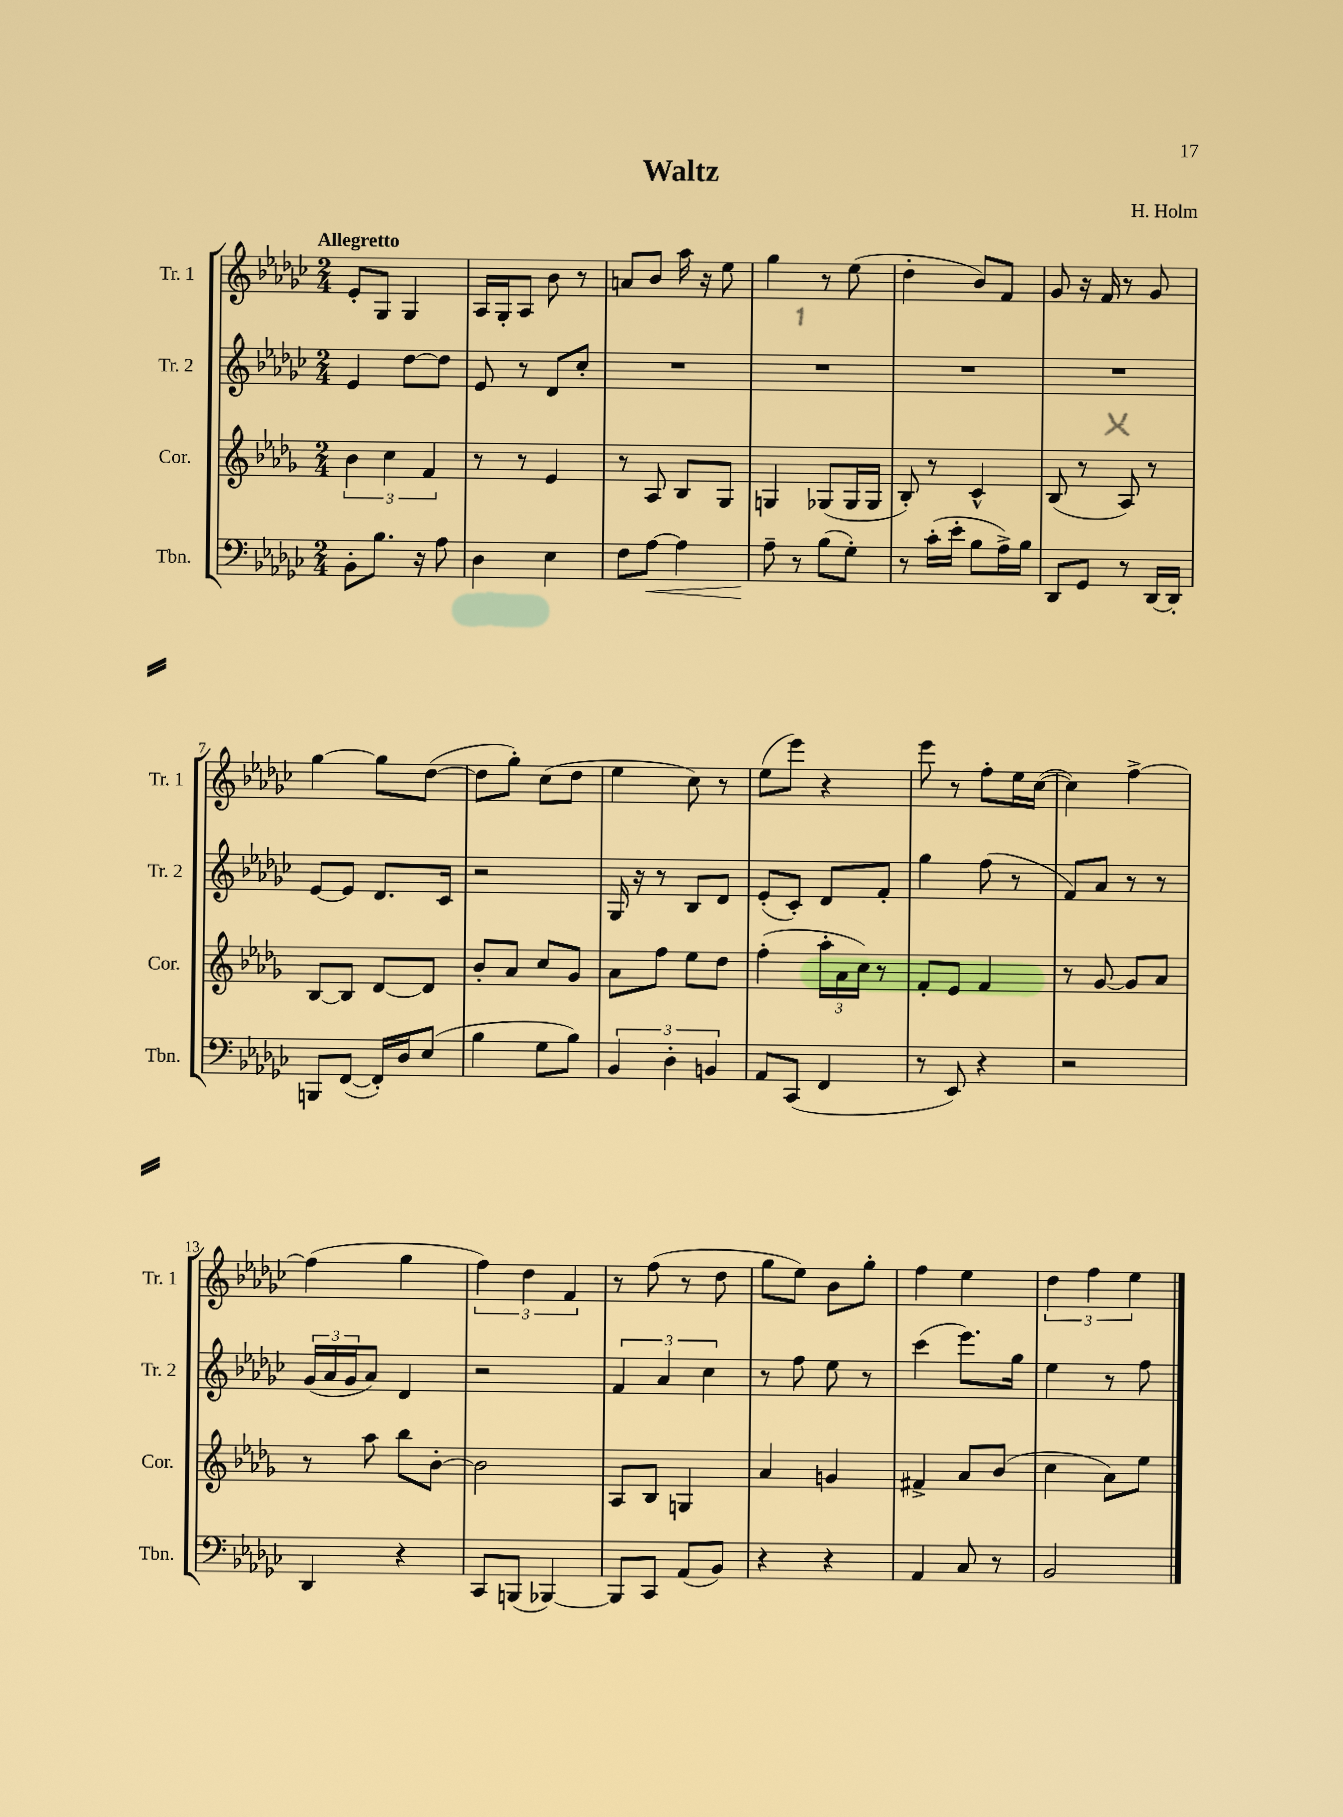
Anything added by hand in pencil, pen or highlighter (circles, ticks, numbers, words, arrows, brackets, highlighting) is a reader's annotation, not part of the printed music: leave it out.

**kern	**kern	**kern	**kern
*staff4	*staff3	*staff2	*staff1
*clefF4	*clefG2	*clefG2	*clefG2
*k[b-e-a-d-g-c-]	*k[b-e-a-d-g-]	*k[b-e-a-d-g-c-]	*k[b-e-a-d-g-c-]
*M2/4	*M2/4	*M2/4	*M2/4
8BB-'\L	6b-\	4e-/	8e-'/L
8.B-\J	.	.	8G-/J
.	6cc\	.	.
.	.	[8dd-\L	4G-/
16r	.	.	.
.	6f/	.	.
8A-\	.	8dd-\]J	.
=	=	=	=
4D-\	8r	8e-/	16A-/LL
.	.	.	16G-'/J
.	8r	8r	8A-/J
4E-\	4e-/	8d-/L	8b-\
.	.	8cc-'/J	8r
=	=	=	=
8F\L	8r	2r	8a/L
[8A-\J	8A-/	.	8b-/J
4A-\]	8B-/L	.	16aa-\
.	.	.	16r
.	8G-/J	.	8ee-\
=	=	=	=
8A-~\	4G/	2r	4gg-\
8r	.	.	.
(8B-\L	(8G-/L	.	8r
8G-'\J)	16G-/L	.	(8ee-\
.	16G-/JJ	.	.
=	=	=	=
8r	8B-'/)	2r	4dd-'\
(16c-'\LL	8r	.	.
16e-'\JJ	.	.	.
8B-\L	4c^^/	.	8b-/L)
16A-^\L)	.	.	8f/J
16B-\JJ	.	.	.
=	=	=	=
8DD-/L	(8B-/	2r	8g-/
8GG-/J	8r	.	16r
.	.	.	16f/
8r	8A-/)	.	8r
[16DD-/LL	8r	.	8g-/
16DD-'/]JJ	.	.	.
=	=	=	=
8BBB/L	[8B-/L	[8e-/L	[4gg-\
([8FF/J	8B-/]J	8e-/]J	.
16FF'/]LL)	[8d-/L	8.d-/L	8gg-\]L
16D-/J	.	.	.
(8E-/J	8d-/]J	.	([8dd-\J
.	.	16c-/Jk	.
=	=	=	=
4B-\	8b-'/L	2r	8dd-\]L
.	8a-/J	.	8gg-'\J)
8G-\L	8cc/L	.	(8cc-\L
8B-\J)	8g-/J	.	8dd-\J
=	=	=	=
6BB-/	8a-\L	16G-/	4ee-\
.	.	16r	.
.	8ff\J	8r	.
6D-'\	.	.	.
.	8ee-\L	8B-/L	8cc-\)
6BB/	.	.	.
.	8dd-\J	8d-/J	8r
=	=	=	=
8AA-/L	(4ff'\	(8e-'/L	(8ee-\L
(8CC-/J	.	8c-'/J)	8eee-\J)
4FF/	24aa-'\LL	8d-/L	4r
.	24a-\	.	.
.	24cc\JJ)	.	.
.	8r	8f'/J	.
=	=	=	=
8r	8f'/L	4gg-\	8eee-\
8EE-/)	8e-/J	.	8r
4r	4f/	(8ff\	8ff'\L
.	.	8r	16ee-\L
.	.	.	([16cc-\JJ
=	=	=	=
2r	8r	8f/L)	4cc-\])
.	[8g-/	8a-/J	.
.	8g-/]L	8r	[4ff^\
.	8a-/J	8r	.
=	=	=	=
4DD-/	8r	(24g-/LL	(4ff\]
.	.	24a-/	.
.	.	24g-/J	.
.	8aa-\	8a-/J)	.
4r	8bb-\L	4d-/	4gg-\
.	[8b-'\J	.	.
=	=	=	=
8CC-/L	2b-\]	2r	6ff\)
(8BBB/J	.	.	.
.	.	.	6dd-\
[4BBB-/)	.	.	.
.	.	.	6f/
=	=	=	=
8BBB-/]L	8A-/L	6f/	8r
8CC-/J	8B-/J	.	(8ff\
.	.	6a-/	.
(8AA-/L	4G/	.	8r
.	.	6cc-\	.
8BB-/J)	.	.	8dd-\
=	=	=	=
4r	4a-/	8r	8gg-\L
.	.	8ff\	8ee-\J)
4r	4g/	8ee-\	8b-\L
.	.	8r	8gg-'\J
=	=	=	=
4AA-/	4f#^/	(4ccc-\	4ff\
8C-/	8a-/L	8.eee-\L)	4ee-\
8r	(8b-/J	.	.
.	.	16gg-\Jk	.
=	=	=	=
2BB-/	4cc\	4ee-\	6dd-\
.	.	.	6ff\
.	8a-\L)	8r	.
.	.	.	6ee-\
.	8ee-\J	8ff\	.
==	==	==	==
*-	*-	*-	*-
